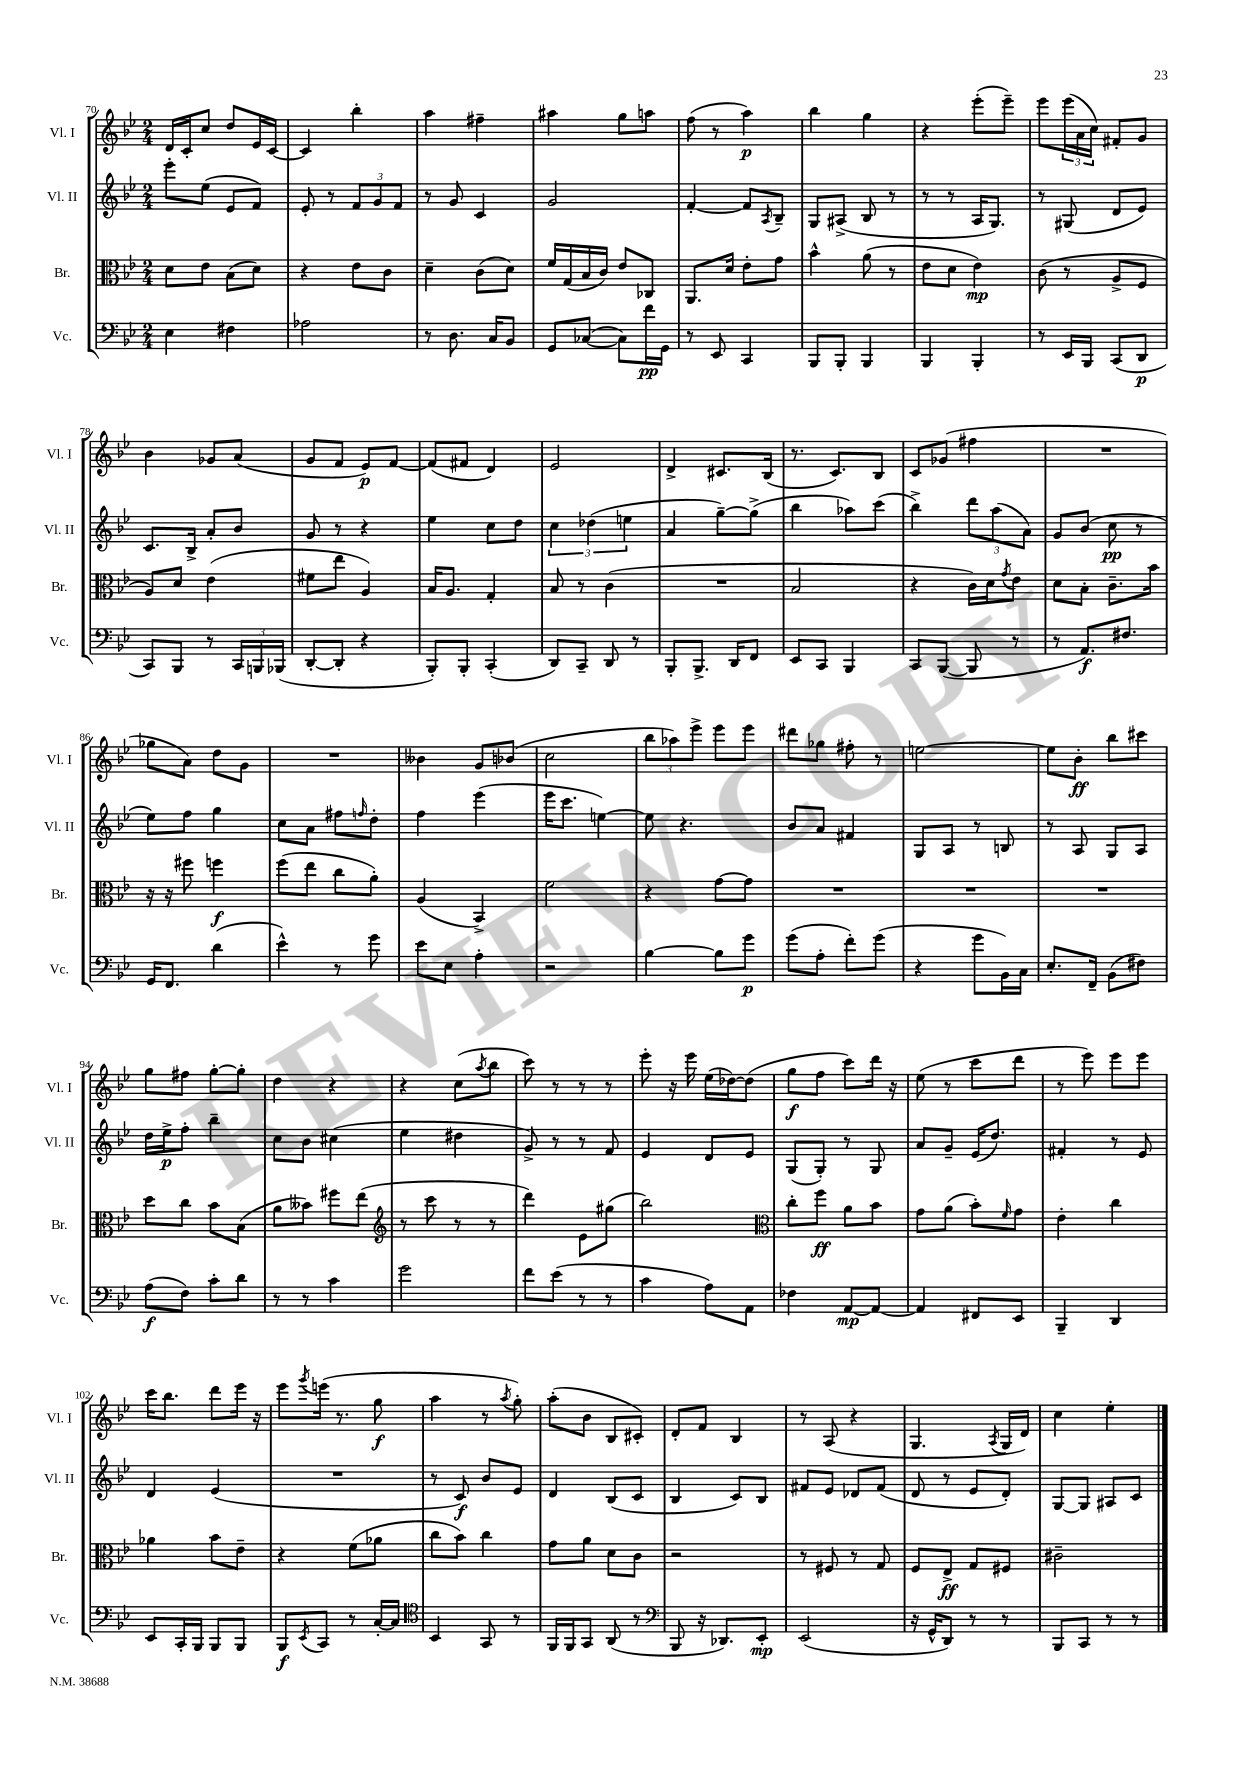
<<
\new StaffGroup <<
\new Staff = "s0" \with { instrumentName = "Vl. I" shortInstrumentName = "Vl. I" } {
    \clef treble \key bes \major \numericTimeSignature \time 2/4
    d'16 c'16-. c''8 d''8 ees'16 c'16~ |
    c'4 bes''4-. |
    a''4 fis''4-- |
    ais''4 g''8 a''8 |
    f''8( r8 a''4\p) |
    bes''4 g''4 |
    r4 ees'''8-.( ees'''8--) |
    ees'''8 \tuplet 3/2 { ees'''16( a'16 c''16) } fis'8-. g'8 |
    bes'4 ges'8 a'8( |
    g'8 f'8 ees'8\p) f'8~ |
    f'8( fis'8 d'4) |
    ees'2 |
    d'4-> cis'8. bes16( |
    r8. c'8.) bes8 |
    c'8 ges'8( fis''4 |
    R2 |
    ges''8 a'8) d''8 g'8 |
    R2 |
    beses'4 g'8 bes'8( |
    c''2 |
    \tuplet 3/2 { bes''8 aes''8) ees'''8-> } ees'''8 ees'''8 |
    dis'''8 ges''8 fis''8-. r8 |
    e''2~ |
    e''8 bes'8-.\ff bes''8 cis'''8 |
    g''8 fis''8 g''8~-. g''8-. |
    d''4 r4 |
    r4 c''8( \acciaccatura { a''8 } bes''8 |
    c'''8) r8 r8 r8 |
    ees'''8-. r16 ees'''16 ees''16( des''16~) des''8( |
    g''8\f f''8 c'''8) d'''16 r16 |
    ees''8( r8 c'''8 d'''8 |
    r8 ees'''8) ees'''8 ees'''8 |
    c'''16 bes''8. d'''8 ees'''16 r16 |
    ees'''8 \acciaccatura { g'''8 } e'''16( r8. g''8\f |
    a''4 r8 \acciaccatura { a''8 } g''8-.) |
    a''8-.( bes'8 bes8 cis'8-.) |
    d'8-. f'8 bes4 |
    r8 a8( r4 |
    g4. \acciaccatura { a8 } g16 d'16) |
    c''4 ees''4-. \bar "|." |
}
\new Staff = "s1" \with { instrumentName = "Vl. II" shortInstrumentName = "Vl. II" } {
    \clef treble \key bes \major \numericTimeSignature \time 2/4
    ees'''8-. ees''8( ees'8 f'8) |
    ees'8-. r8 \tuplet 3/2 { f'8 g'8 f'8 } |
    r8 g'8 c'4 |
    g'2 |
    f'4~-. f'8 \acciaccatura { a8 } bes8-- |
    g8 ais8->( bes8 r8 |
    r8 r8 a16 g8.) |
    r8 gis8( d'8 ees'8) |
    c'8. bes16-> a'8-. bes'8 |
    g'8 r8 r4 |
    ees''4 c''8 d''8 |
    \tuplet 3/2 { c''4 des''4( e''4 } |
    a'4 g''8~--) g''8->( |
    bes''4 aes''8) c'''8( |
    bes''4->) \tuplet 3/2 { d'''8 a''8( a'8) } |
    g'8 bes'8( c''8\pp r8 |
    ees''8) f''8 g''4 |
    c''8 a'8 fis''8 \grace { f''16 } d''8-. |
    f''4 ees'''4( |
    ees'''16 c'''8. e''4~) |
    e''8 r4. |
    bes'8 a'8 fis'4 |
    g8 a8 r8 b8 |
    r8 a8 g8 a8 |
    d''16 ees''16->\p f''8-. bes''4-- |
    c''8 bes'8 cis''4( |
    ees''4 dis''4 |
    g'8->) r8 r8 f'8 |
    ees'4 d'8 ees'8 |
    g8( g8-.) r8 g8 |
    a'8 g'8-- ees'16( d''8.) |
    fis'4-. r8 ees'8 |
    d'4 ees'4( |
    R2 |
    r8 c'8\f) bes'8 ees'8 |
    d'4 bes8( c'8 |
    bes4 c'8) bes8 |
    fis'8 ees'8 des'8 fis'8( |
    d'8 r8 ees'8 d'8-.) |
    g8~ g8 ais8 c'8 \bar "|." |
}
\new Staff = "s2" \with { instrumentName = "Br." shortInstrumentName = "Br." } {
    \clef alto \key bes \major \numericTimeSignature \time 2/4
    d'8 ees'8 bes8( d'8) |
    r4 ees'8 c'8 |
    d'4-- c'8( d'8) |
    f'16 g16( bes16 c'16) ees'8 ces8 |
    a,8. d'16 ees'8-. g'8 |
    bes'4-^ a'8( r8 |
    ees'8 d'8 ees'4\mp) |
    c'8( r8 a8-> f8 |
    a8) d'8 ees'4( |
    fis'8 ees''8 a4) |
    bes16 a8. g4-. |
    bes8 r8 c'4( |
    R2 |
    bes2 |
    r4 c'16) d'16 \acciaccatura { g'8 } ees'8 |
    d'8 bes8-. c'8.-- bes'16 |
    r16 r16 fis''8 f''4\f |
    f''8( ees''8 c''8 a'8-.) |
    a4( bes,4->) |
    f'2 |
    r4 g'8~ g'8 |
    R2 |
    R2 |
    R2 |
    d''8 c''8 bes'8 bes8( |
    a'8 beses'8) fis''8 ees''8( |
    \clef treble r8 c'''8 r8 r8 |
    d'''4) ees'8 gis''8( |
    bes''2) |
    \clef alto c''8-. f''8\ff a'8 bes'8 |
    g'8 a'8( bes'8-.) \grace { f'16 } g'8 |
    ees'4-. c''4 |
    aes'4 bes'8 ees'8-- |
    r4 f'8( aes'8 |
    c''8 bes'8) c''4 |
    g'8 a'8 d'8 c'8 |
    r2 |
    r8 fis8 r8 g8 |
    f8 ees8->\ff g8 fis8 |
    cis'2-- \bar "|." |
}
\new Staff = "s3" \with { instrumentName = "Vc." shortInstrumentName = "Vc." } {
    \clef bass \key bes \major \numericTimeSignature \time 2/4
    ees4 fis4 |
    aes2 |
    r8 d8. c16 bes,8 |
    g,8 ces8~( ces8) f'16\pp g,16 |
    r8 ees,8 c,4 |
    bes,,8 bes,,8-. bes,,4 |
    bes,,4 bes,,4-. |
    r8 ees,16 bes,,16 c,8( d,8\p |
    c,8) bes,,8 r8 \tuplet 3/2 { c,16 b,,16 bes,,16( } |
    d,8~-. d,8-. r4 |
    bes,,8-.) bes,,8-. c,4-.( |
    d,8) c,8-- d,8 r8 |
    bes,,8-. bes,,8.-> d,16 f,8 |
    ees,8 c,8 bes,,4 |
    c,8 bes,,8~( bes,,8 r8 |
    r8 a,8.\f) fis8. |
    g,16 f,8. d'4( |
    ees'4-^) r8 g'8 |
    ees'8 ees8 a4-. |
    r2 |
    bes4~ bes8 g'8\p |
    g'8( a8-. f'8-.) g'8( |
    r4 g'8 bes,16) c16 |
    ees8.-. f,16-- bes,8( fis8) |
    a8\f( f8) c'8-. d'8 |
    r8 r8 c'4 |
    g'2 |
    f'8 ees'8( r8 r8 |
    c'4 a8) a,8 |
    fes4 a,8~\mp a,8~ |
    a,4 fis,8 ees,8 |
    bes,,4-- d,4 |
    ees,8 c,16-. bes,,16 bes,,8 bes,,8 |
    bes,,8\f \acciaccatura { ees,8 } c,8 r8 c16~-. c16 |
    \clef tenor bes,4 g,8 r8 |
    f,16 f,16 g,8 a,8( r8 |
    \clef bass bes,,8 r16 des,8.) ees,8-.\mp |
    ees,2( |
    r16 g,16-^ d,8) r8 r8 |
    bes,,8 c,8 r8 r8 \bar "|." |
}
>>
>>
\layout { \context { \Score currentBarNumber = #70 } }
